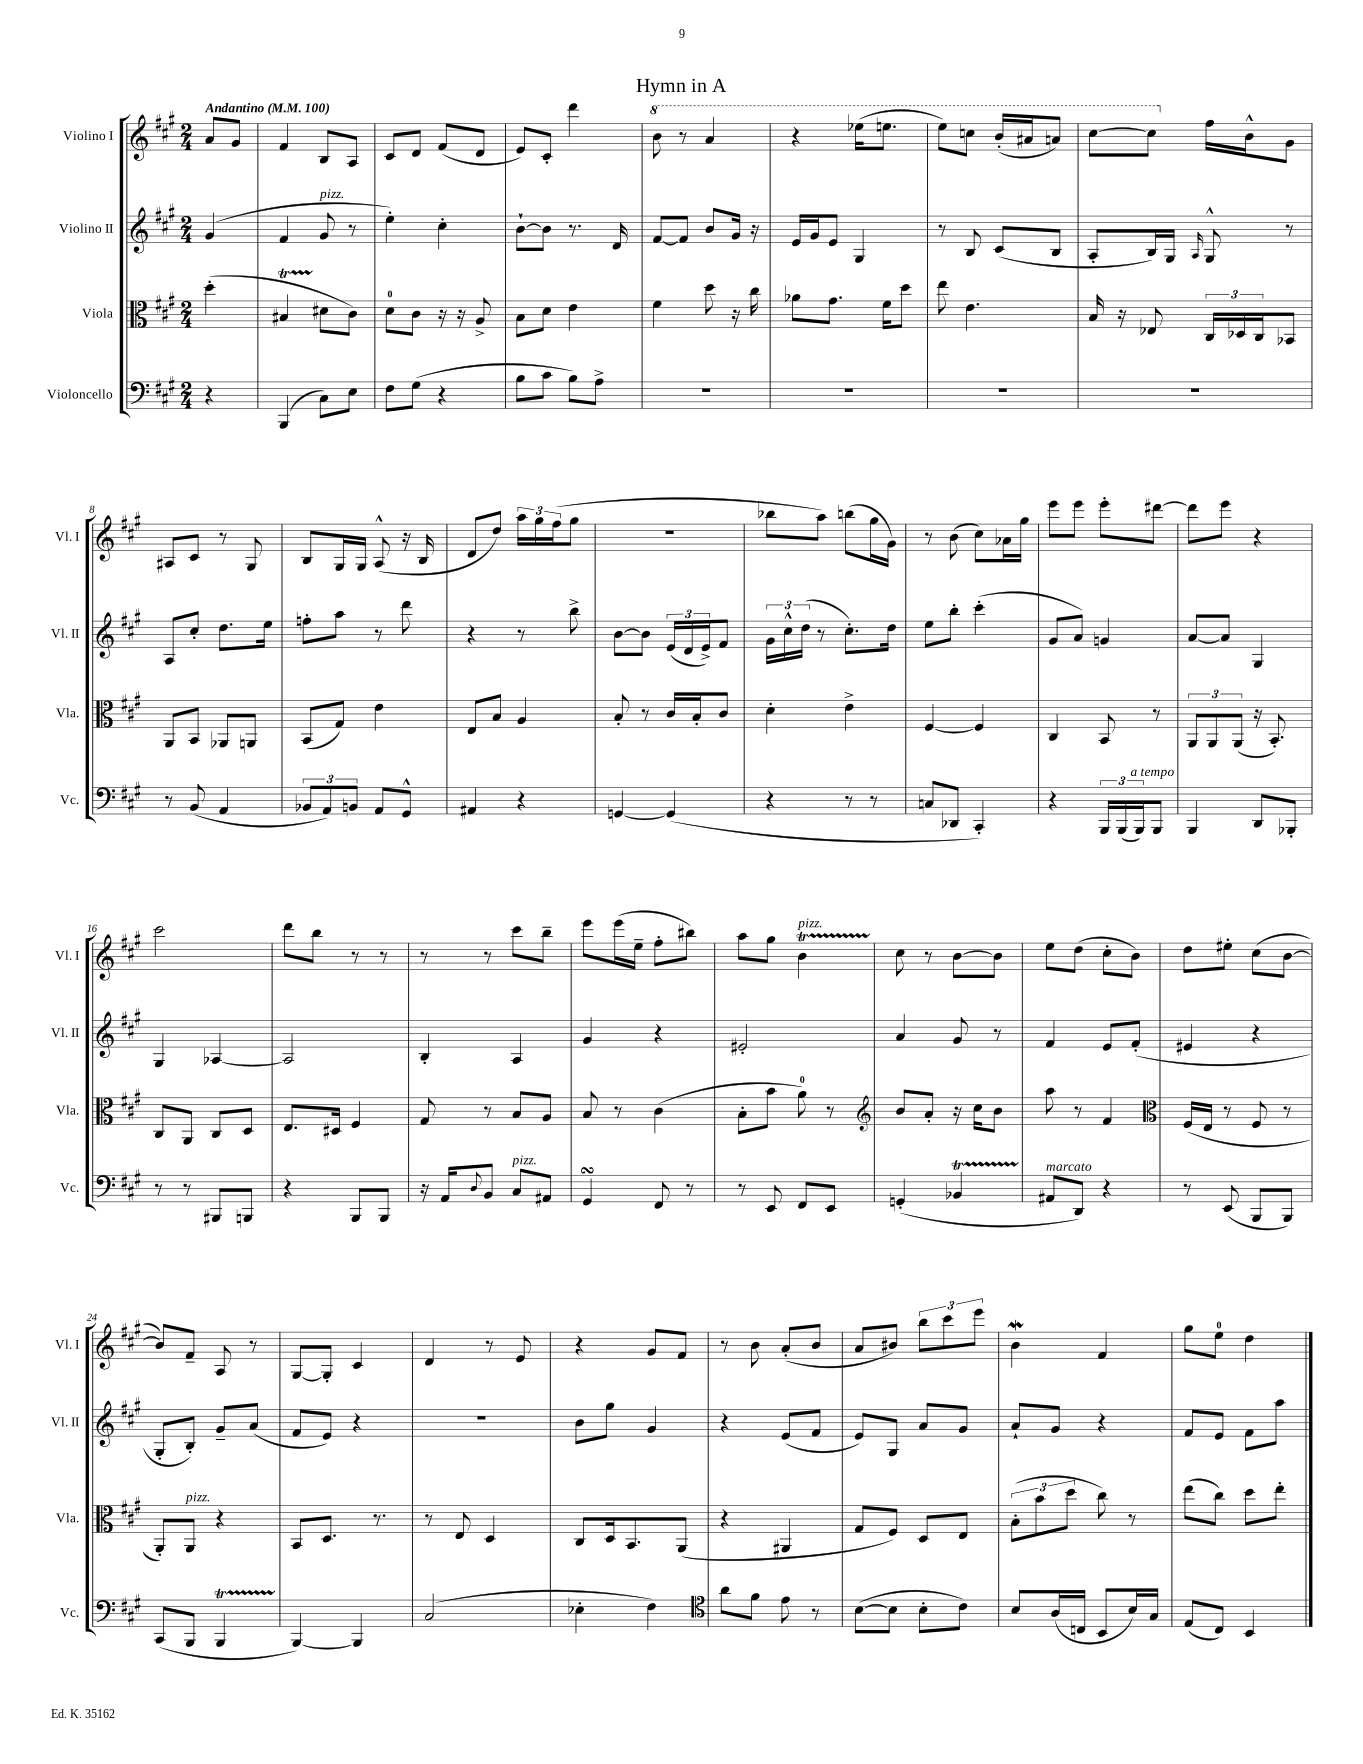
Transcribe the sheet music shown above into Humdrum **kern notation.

**kern	**kern	**kern	**kern
*staff4	*staff3	*staff2	*staff1
*clefF4	*clefC3	*clefG2	*clefG2
*k[f#c#g#]	*k[f#c#g#]	*k[f#c#g#]	*k[f#c#g#]
*M2/4	*M2/4	*M2/4	*M2/4
*MM100	*MM100	*MM100	*MM100
4r	(4dd'	(4g#	8a
.	.	.	8g#
=	=	=	=
(4BBB	4B#	4f#	4f#
8C#)	8d#	8g#	8B
8E	8c#)	8r	8A
=	=	=	=
8F#	8d	4ee')	8c#
(8G#	8c#	.	8d
4r	16r	4cc#'	(8f#
.	16r	.	.
.	8A^	.	8d
=	=	=	=
8B	8B	[8b`	8e)
8c#	8d	8b]	8c#'
8B)	4e	8.r	4ddd
8A^	.	.	.
.	.	16d	.
=	=	=	=
2r	4f#	[8f#	8bb
.	.	8f#]	8r
.	8dd	8b	4aa
.	16r	16g#	.
.	16cc#	16r	.
=	=	=	=
2r	8a-	16e	4r
.	.	16g#	.
.	8.g#	8e	.
.	.	4G#	(16eee-
.	16f#	.	8.eee
.	8dd	.	.
=	=	=	=
2r	8ee	8r	8eee)
.	4.e	8B	8ccc
.	.	(8c#	(16bb'
.	.	.	16aa#
.	.	8B	8aa)
=	=	=	=
2r	16B	8A'	[8ccc#
.	16r	.	.
.	8E-	16B)	8ccc#]
.	.	16G#	.
.	.	16qqA	.
.	24C#	8G#^^	16ff#
.	24D-	.	.
.	.	.	16b^^
.	24C#	.	.
.	8BB-	8r	8g#
=	=	=	=
8r	8AA	8A	8A#
(8BB	8BB	8cc#'	8c#
4AA	8AA-	8.dd	8r
.	8AA	.	8G#
.	.	16ee	.
=	=	=	=
12BB-	(8BB	8ff'	8B
12AA)	.	.	.
.	8G#)	8aa	16G#
12BB	.	.	.
.	.	.	16G#
8AA	4e	8r	(8A^^
8GG#^^	.	8ddd	16r
.	.	.	16B
=	=	=	=
4AA#	8E	4r	8d
.	8B	.	8dd)
4r	4A	8r	24aa
.	.	.	24gg#
.	.	.	(24ff#
.	.	8bb^	8gg#
=	=	=	=
[4GG	8B'	[8b	2r
.	8r	8b]	.
(4GG]	16c#	(24e	.
.	.	24d	.
.	16B'	.	.
.	.	24e^)	.
.	8c#	8f#	.
=	=	=	=
4r	4d'	24g#	8bb-
.	.	24cc#^^	.
.	.	(24dd	.
.	.	8r	8aa)
8r	4e^	8.cc#')	(8bb
8r	.	.	16gg#
.	.	16dd	16g#)
=	=	=	=
8C	[4F#	8ee	8r
8DD-	.	8bb'	(8b
4CC#')	4F#]	(4ccc#'	8cc#)
.	.	.	16a-
.	.	.	16gg#
=	=	=	=
4r	4C#	8g#	8eee
.	.	8a)	8eee
24BBB	8BB	4g	8eee'
(24BBB	.	.	.
24BBB)	.	.	.
8BBB	8r	.	[8ddd#
=	=	=	=
4BBB	12AA	[8a	8ddd#]
.	12AA	.	.
.	.	8a]	8eee
.	(12AA	.	.
8DD	16r	4G#	4r
.	8.BB')	.	.
8BBB-'	.	.	.
=	=	=	=
8r	8C#	4G#	2ccc#
8r	8AA	.	.
8BBB#	8C#	[4A-	.
8BBB	8D	.	.
=	=	=	=
4r	8.E	2A-]	8ddd
.	.	.	8bb
.	16D#	.	.
8BBB	4F#	.	8r
8BBB	.	.	8r
=	=	=	=
16r	8G#	4B'	8r
16AA	.	.	.
8qqD	.	.	.
8BB	8r	.	8r
8C#	8B	4A	8ccc#
8AA#	8A	.	8bb~
=	=	=	=
4GG#	8B	4g#	8eee
.	8r	.	(16eee
.	.	.	16ee~
8FF#	(4c#	4r	8ff#'
8r	.	.	8bb#)
=	=	=	=
8r	8B'	2e#'	8aa
8EE	8b	.	8gg#
8FF#	8a)	.	4b
8EE	8r	.	.
=	=	=	=
*	*clefG2	*	*
(4GG'	8b	4a	8cc#
.	8a'	.	8r
4BB-	16r	8g#	[8b
.	16cc#	.	.
.	8b	8r	8b]
=	=	=	=
8AA#	8aa	4f#	8ee
8DD)	8r	.	(8dd
4r	4f#	8e	8cc#'
.	.	(8f#'	8b)
=	=	=	=
*	*clefC3	*	*
8r	(16F#	4e#	8dd
.	16E	.	.
(8EE	8r	.	8ee#'
8BBB	8F#	4r	(8cc#
8BBB)	8r	.	[8b
=	=	=	=
(8CC#	8AA')	8G#'	8b])
8BBB	8AA	8B')	8f#~
4BBB	4r	8g#~	8A
.	.	(8a	8r
=	=	=	=
[4BBB)	8BB	8f#	[8G#
.	8.D	8e)	8G#']
4BBB]	.	4r	4c#
.	8.r	.	.
=	=	=	=
(2C#	8r	2r	4d
.	8E	.	.
.	4D	.	8r
.	.	.	8e
=	=	=	=
4E-'	8C#	8b	4r
.	16D	8gg#	.
.	8.BB	.	.
4F#)	.	4g#	8g#
.	(8AA	.	8f#
=	=	=	=
*clefC4	*	*	*
8a	4r	4r	8r
8f#	.	.	8b
8e	4AA#	(8e	(8a'
8r	.	8f#	8b
=	=	=	=
([8B	8G#	8e)	8a
8B]	8F#)	8G#	8b#)
8B'	8D	8a	12bb
.	.	.	12ccc#
8c#)	8E	8g#	.
.	.	.	12eee
=	=	=	=
8B	(12B'	8a`	4b
.	12b	.	.
(16A	.	8g#	.
.	12dd	.	.
16C	.	.	.
8BB	8cc#)	4r	4f#
16B)	8r	.	.
16G#	.	.	.
=	=	=	=
(8E	(8ee	8f#	8gg#
8C#)	8cc#)	8e	8ee
4BB	8dd	8f#	4dd
.	8ee'	8aa	.
==	==	==	==
*-	*-	*-	*-
